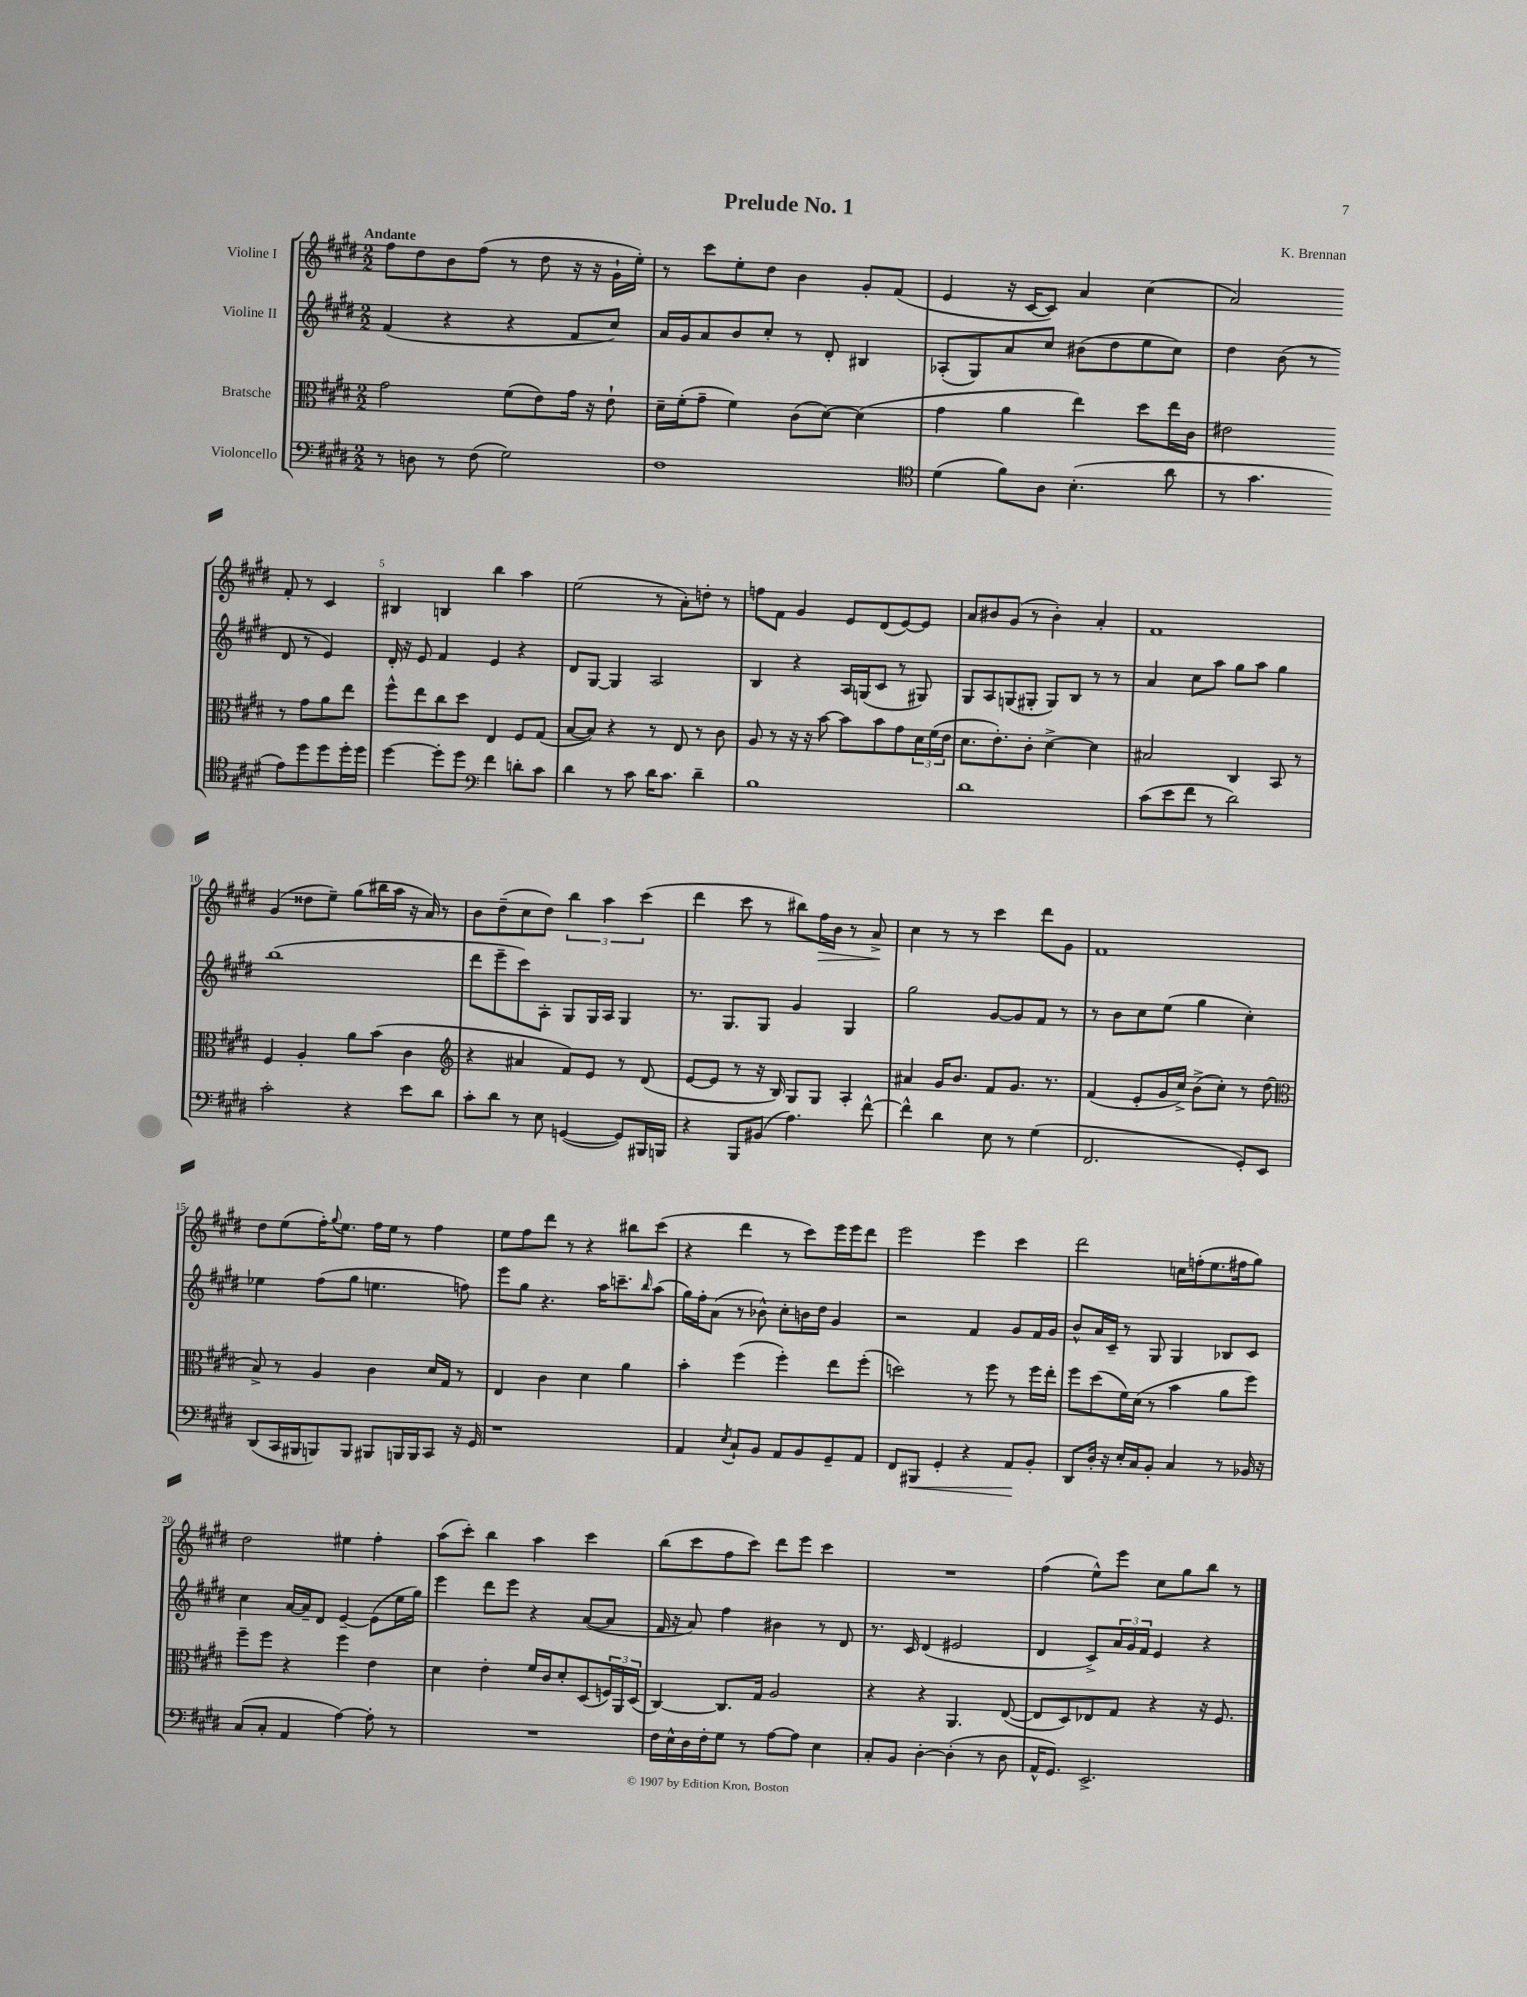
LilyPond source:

\header { title = "Prelude No. 1" composer = "K. Brennan" }
<<
\new StaffGroup <<
\new Staff = "s0" \with { instrumentName = "Violine I" } {
    \clef treble \key e \major \numericTimeSignature \time 2/2 \tempo "Andante"
    fis''8 dis''8 b'8 fis''8( r8 dis''8 r16 r16 gis'16-! e''16-.) |
    r8 cis'''8 e''8-. dis''8 b'4 gis'8-. fis'8( |
    e'4 r16 cis'16~ cis'8) a'4 cis''4( |
    a'2) fis'8-. r8 cis'4 |
    bis4 b4 b''4 a''4 |
    e''2( r8 a'8-.) d''8-. r8 |
    f''8 fis'8 gis'4 e'8 dis'8( e'8~) e'8 |
    a'8 bis'8 gis'8( r8 bis'4-.) a'4-. |
    fis'1 |
    gis'4( disis''8 e''8--) gis''8( bis''16 a''16 r16 a'16) r8 |
    b'8 dis''8--( cis''8 dis''8) \tuplet 3/2 { b''4 a''4 cis'''4( } |
    dis'''4 cis'''8 r8 bis''8) fis''16\> b'16 r8 a'8->\! |
    cis''4 r8 r8 cis'''4 dis'''8 gis'8 |
    fis'1 |
    dis''8 e''8( fis''16-.) \appoggiatura { gis''8 } e''8. fis''16 e''16 r8 fis''4 |
    e''8 fis''8 dis'''8 r8 r4 bis''8 cis'''8( |
    r4 dis'''4 r8 cis'''8) e'''16 e'''16 dis'''8 |
    e'''2 e'''4 cis'''4 |
    dis'''2 c''16 f''16-.( e''8. fis''16 gis''8) |
    dis''2 eis''4 fis''4-. |
    a''8( cis'''8-.) b''4 a''4 cis'''4 |
    b''8( cis'''8 fis''8 cis'''8) dis'''8 e'''8 cis'''4 |
    R1 |
    fis''4( e''8-^) e'''8 cis''8 gis''8 b''8 r8 \bar "|." |
}
\new Staff = "s1" \with { instrumentName = "Violine II" } {
    \clef treble \key e \major \numericTimeSignature \time 2/2
    fis'4( r4 r4 fis'8 cis''8) |
    a'16 gis'16 a'8 b'8 cis''8-. r8 dis'8-. bis4 |
    aes8-.( gis8) a'8 cis''8 bis'8( dis''8 e''8 cis''8) |
    dis''4 b'8( r8 dis'8 r8 e'4) |
    dis'16-. r16 e'8 fis'4 e'4 r4 |
    dis'8 gis8~ gis4 a2 |
    b4 r4 a16 g16( cis'8 r8 gis8) |
    gis8 a8 g8( gis8-. gis8) b8 r8 r8 |
    a'4 cis''8 a''8 gis''8 a''8 gis''4 |
    b''1( |
    dis'''8 e'''8-- cis'''8) a8-. gis8 gis16 a16 gis4 |
    r8. gis8. gis8 gis'4 gis4 |
    gis''2 gis'8~ gis'8 fis'8 r8 |
    r8 b'8 cis''8 e''8( gis''4 cis''4-.) |
    ees''4 fis''8( gis''8 e''4. f''8) |
    e'''8 gis''8 r4. a''16 c'''8.-- \grace { b''16 } a''8( |
    gis''16) fis''16-. a'8( r8 bes'8-^) cis''8-. b'16 dis''16 gis'4 |
    r2 fis'4 gis'8 fis'16 gis'16 |
    b'8-^ a'16 cis'16-- r8 gis8 gis4 bes8 cis'8 |
    cis''4 a'16~ a'16-- dis'8 e'4~-- e'8( e''16 gis''16) |
    e'''4 dis'''8 e'''8 r4 a'8~( a'8 |
    fis'16 r16 a'8) fis''4 bis'4 r8 dis'8 |
    r8. cis'16 dis'4( eis'2 |
    dis'4 cis'8->) \tuplet 3/2 { a'16 gis'16 fis'16 } e'4 r4 \bar "|." |
}
\new Staff = "s2" \with { instrumentName = "Bratsche" } {
    \clef alto \key e \major \numericTimeSignature \time 2/2
    gis'2 fis'8( e'8) gis'16 r16 e'8-! |
    dis'16-- fis'16-.( gis'8-- fis'4) cis'8( dis'8~) dis'4( |
    gis'4 a'4 e''4) dis''8 e''16 cis'16 |
    eis'2 r8 gis'8 a'8 e''8 |
    fis''8-^ e''8 cis''8 dis''8 e4 fis8 gis8( |
    b8~ b8) r4 r8 e8 r8 cis'8 |
    a8 r8 r16 r16 b'8~ b'8 b'8 gis'8 \tuplet 3/2 { dis'16 fis'16( e'16 } |
    dis'8. e'8.-.) cis'8-. dis'4~-> dis'4 |
    bis2 cis4 b,8 r8 |
    fis4 a4-. a'8 b'8( cis'4 |
    \clef treble r4 ais'4 fis'8) e'8 r8 dis'8( |
    e'8~ e'8 r8 r16 b16) gis8 gis8 a4-. |
    ais'4 gis'16 b'8. fis'8 gis'8. r8. |
    fis'4( e'8-. gis'16 cis''16->) b'8->( cis''8-.) r8 dis''8( |
    \clef alto b8->) r8 a4 cis'4 dis'16 gis16 r8 |
    e4 cis'4 dis'4 a'4 |
    b'4-. fis''4( fis''4-.) e''8 fis''8-.( |
    d''2) r8 fis''8 r8 fis''16 e''16-. |
    fis''8 dis''8( fis'16) dis'16( r8 b'4 a'8 fis''8) |
    fis''8-- fis''8 r4 fis''4 e'4 |
    dis'4 e'4-. fis'16 cis'16 dis'8-. dis8( \tuplet 3/2 { f16) a,16 dis16( } |
    cis4~) cis8. gis16 a2 |
    r4 r4 a,4. e8~( |
    e8 dis8) ees8 gis8 r4 r16 fis8. \bar "|." |
}
\new Staff = "s3" \with { instrumentName = "Violoncello" } {
    \clef bass \key e \major \numericTimeSignature \time 2/2
    r8 d8 r8 fis8( gis2) |
    fis1 |
    \clef tenor dis'4( fis'8) a8 b4.-.( a'8 |
    r8 gis'4. e'8) dis''8 dis''8 dis''16-. dis''16 |
    dis''4~ dis''8-. dis''8 \clef bass fis'4 d'8-. cis'8 |
    dis'4 r8 cis'8 dis'16 cis'8. dis'4-- |
    b1 |
    dis'1 |
    cis'8( e'8 fis'8 r8 dis'2) |
    cis'2-. r4 e'8 dis'8 |
    cis'8-. dis'8 r8 e8 g,4~( g,8) bis,,16 b,,16 |
    r4 b,,8 bis,8( a4.) fis'8~-^ |
    fis'4-^ dis'4 e8 r8 gis4( |
    fis,2. gis,8-.) e,8 |
    dis,8( cis,16 bis,,16 b,,8) b,,8 bis,,8 b,,16 b,,16 cis,8 r16 gis,16 |
    r1 |
    a,4 \acciaccatura { e8 } cis8-! b,8 a,8 b,8 gis,8-- a,8 |
    fis,8 bis,,8\< gis,4-. r4 a,8\! b,8-. |
    dis,8 dis16-. r16 e16-. cis16 b,8-. cis4 r8 bes,16 r16 |
    cis8( cis8-. a,4 a4~) a8-. r8 |
    R1 |
    fis16 e16-^ dis16 fis16-. gis8 r8 a8~ a8 e4 |
    cis8-. b,8 dis4~-. dis4-.( r8 dis8 |
    a,16-^ gis,8.) e,2.-> \bar "|." |
}
>>
>>
\layout { \context { \Score \override BarNumber.break-visibility = ##(#f #t #t) barNumberVisibility = #(every-nth-bar-number-visible 5) } }
